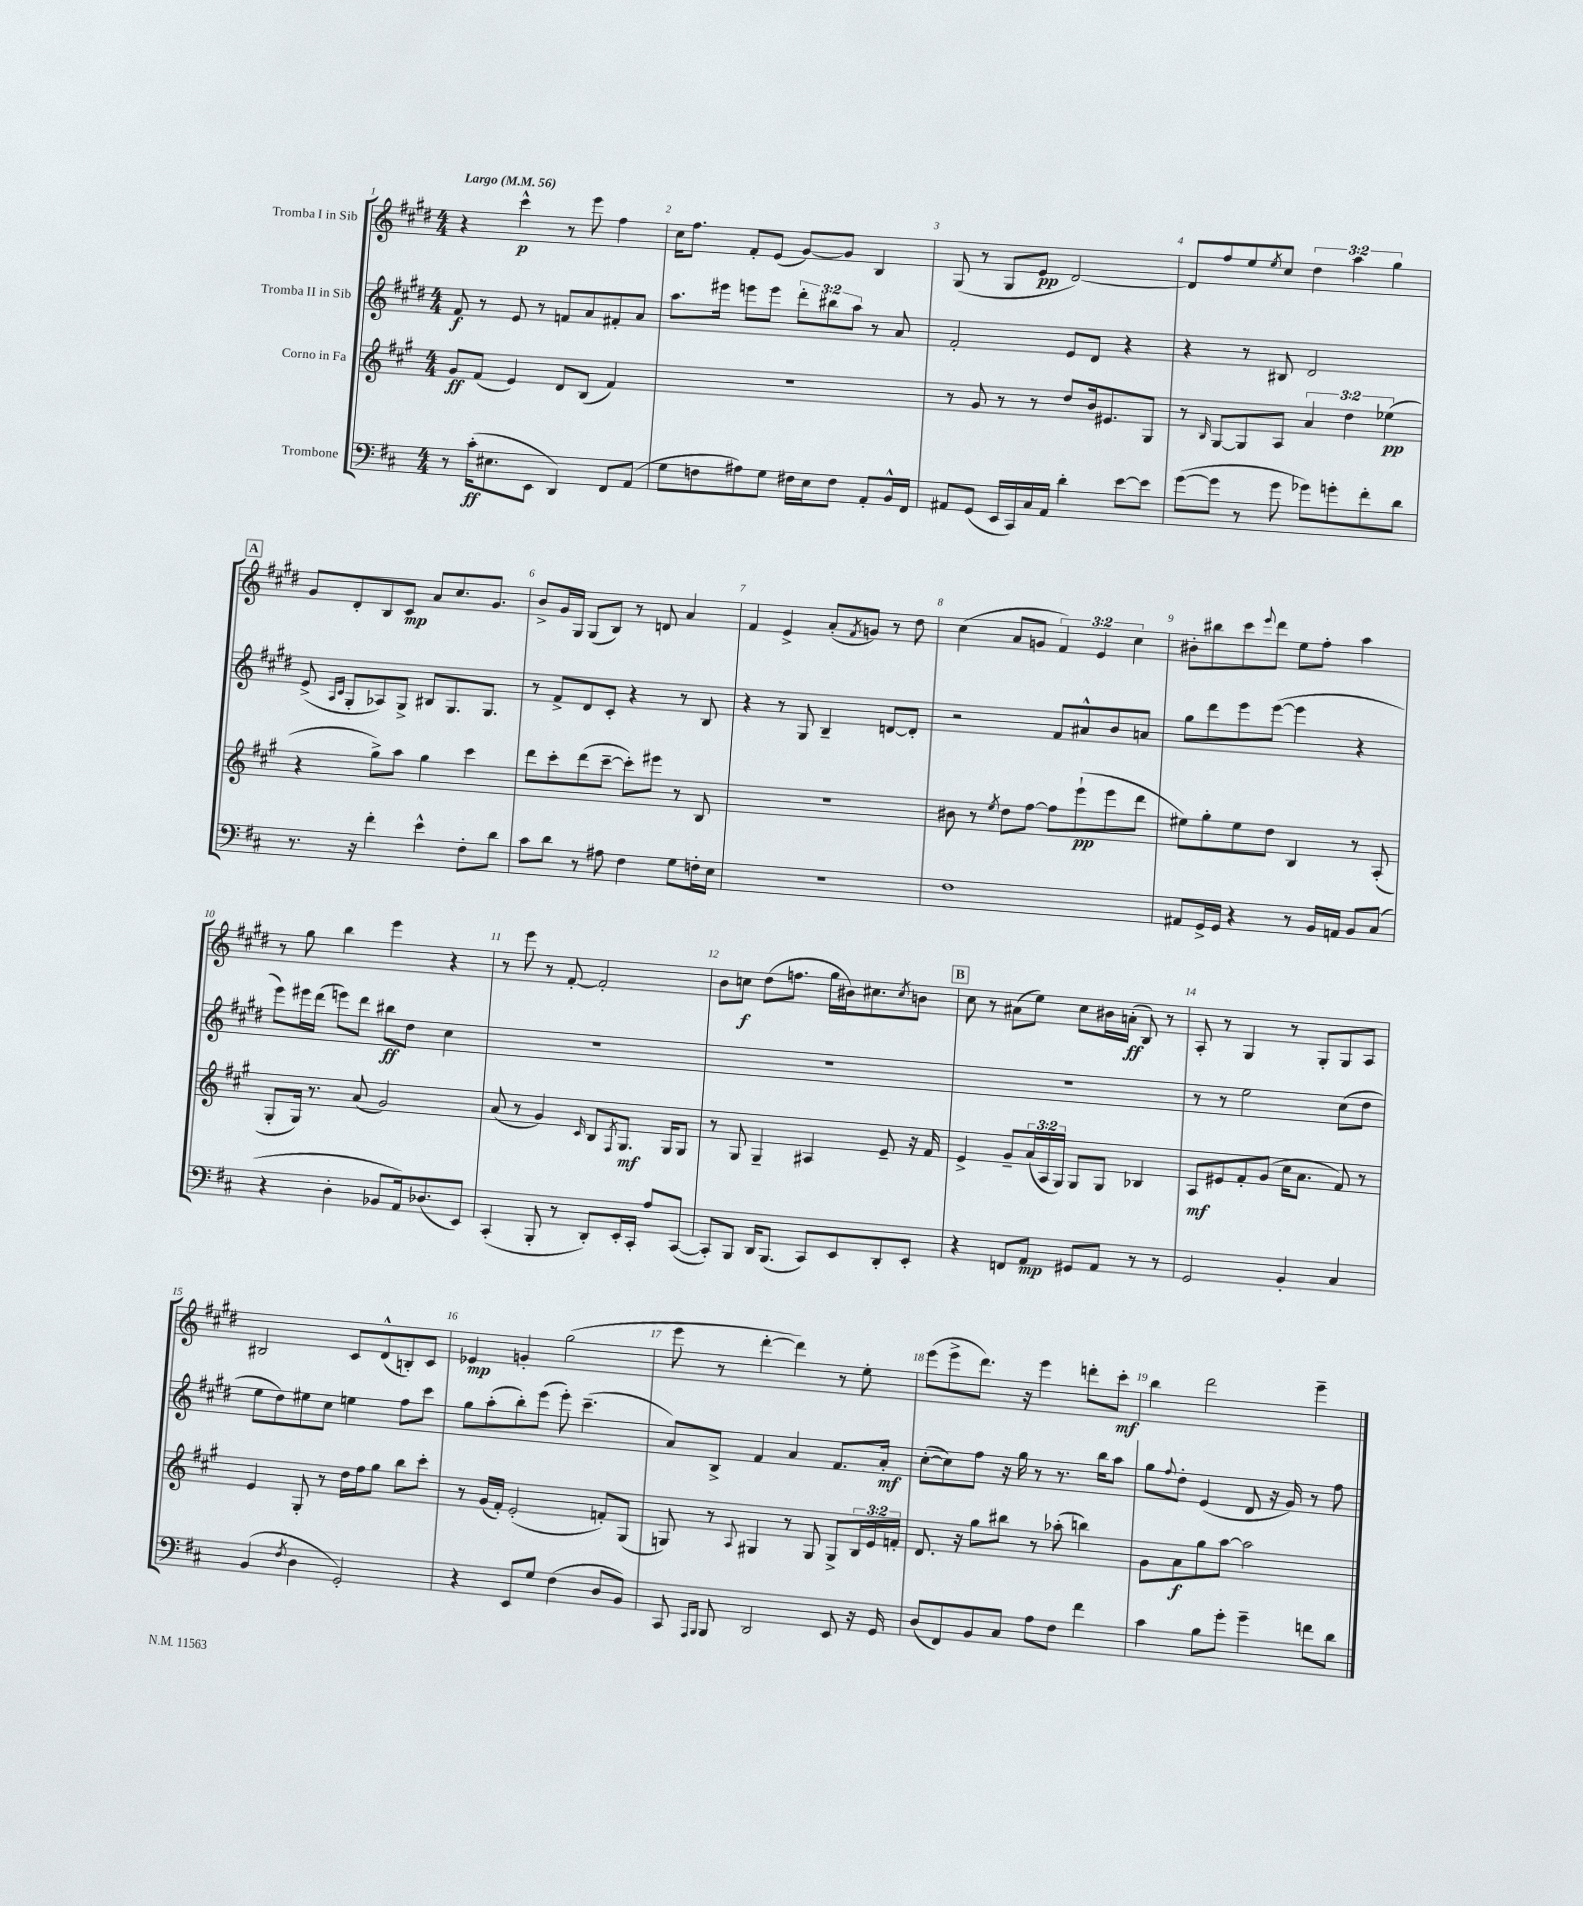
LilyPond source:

<<
\new StaffGroup <<
\new Staff = "s0" \with { instrumentName = "Tromba I in Sib" } {
    \clef treble \key e \major \numericTimeSignature \time 4/4 \override Staff.TupletNumber.text = #tuplet-number::calc-fraction-text \tempo "Largo" 4 = 56
    r4 cis'''4-^\p r8 e'''8 fis''4 |
    cis''16 fis''8. fis'8-. e'8( gis'8~) gis'8 b4 |
    gis8( r8 gis8 e'8\pp dis'2~) |
    dis'8 fis''8 e''8 \acciaccatura { e''8 } cis''8 \tuplet 3/2 { dis''4 a''4 gis''4 } |
    \mark \markup { \box "A" } gis'8 dis'8-. b8 cis'8\mp a'8 cis''8. gis'8. |
    b'8-> gis'16 gis16 gis8( b8) r8 d'8 a'4 |
    fis'4 e'4-> a'8-.( \acciaccatura { fis'8 } g'8) r8 dis''8 |
    cis''4( a'8 g'8 \tuplet 3/2 { fis'4) e'4 cis''4 } |
    bis'8-. bis''8 cis'''8 \appoggiatura { e'''8 } dis'''8 e''8 fis''8-. a''4 |
    r8 gis''8 b''4 e'''4 r4 |
    r8 e'''8 r8 fis'8~-. fis'2-. |
    b'8 c''8\f dis''8( f''8. gis''16 bis'16) cis''8. \acciaccatura { cis''8 } b'8 |
    \mark \markup { \box "B" } cis''8 r8 ais'8( e''8) cis''8 bis'16 a'16-.\ff( b8) r8 |
    a8-. r8 gis4 r8 gis8-. gis8 a8 |
    bis2 cis'8 dis'8-^( b8-.) cis'8 |
    ees'4\mp g'4-. gis''2( |
    e'''8 r8 dis'''4~-. dis'''4) r8 e''8-. |
    e'''8( e'''8-> dis'''8.) r16 e'''4 d'''8-. cis'''8-.\mf |
    b''4 dis'''2 e'''4-- \bar "|." |
}
\new Staff = "s1" \with { instrumentName = "Tromba II in Sib" } {
    \clef treble \key e \major \numericTimeSignature \time 4/4 \override Staff.TupletNumber.text = #tuplet-number::calc-fraction-text
    fis'8\f r8 e'8 r8 f'8 a'8 fis'8-. a'8 |
    a''8. eis'''16 e'''8 e'''8 \tuplet 3/2 { dis'''8-. bis''8 a''8 } r8 a'8 |
    fis'2-. e'8 dis'8 r4 |
    r4 r8 bis8 dis'2 |
    \mark \markup { \box "A" } e'8->( \grace { a16 cis'16 } gis8-. aes8) gis8-> bis8 gis8. gis8. |
    r8 fis'8-> dis'8 cis'8-. r4 r8 b8 |
    r4 r8 gis8 b4-- d'8~ d'8-. |
    r2 fis'8 ais'8-^ b'8 a'8 |
    gis''8 dis'''8 e'''8 e'''8~( e'''4 r4 |
    e'''8) eis'''16 dis'''16( e'''8) dis'''8 bis''8\ff dis''8 cis''4 |
    R1 |
    R1 |
    \mark \markup { \box "B" } R1 |
    r8 r8 e''2 cis''8( dis''8 |
    e''8 dis''8) eis''8 cis''8 e''4 fis''8 cis'''8 |
    gis''8 a''8-.( b''8-.) e'''8( e'''8-.) cis'''4.--( |
    a'8) b8-> fis'4 a'4 fis'8. a'16-.\mf |
    cis''8~-.( cis''8) fis''8 r16 gis''16 r8 r8. b''16 a''8 |
    gis''8 \appoggiatura { fis''8 } dis''8-. e'4( dis'8 r16 gis'16) r8 fis''8 \bar "|." |
}
\new Staff = "s2" \with { instrumentName = "Corno in Fa" } {
    \clef treble \key a \major \numericTimeSignature \time 4/4 \override Staff.TupletNumber.text = #tuplet-number::calc-fraction-text
    gis'8\ff fis'8( e'4) d'8 b8( fis'4) |
    R1 |
    r8 gis'8 r8 r8 d''8 b'16 eis'8. gis8 |
    r8 \grace { b16 } gis8~ gis8 a8 \tuplet 3/2 { a'4 d''4 ees''4\pp( } |
    \mark \markup { \box "A" } r4 gis''8->) a''8 gis''4 cis'''4 |
    d'''8 cis'''8-. d'''8( cis'''8~-- cis'''8-.) eis'''8 r8 b8 |
    r1 |
    bis'8 r8 \acciaccatura { e''8 } d''8 fis''8~ fis''8 e'''8-!\pp( e'''8 d'''8 |
    eis''8) gis''8-. eis''8 d''8 b4 r8 a8-.( |
    gis8-. gis16) r8. a'8( gis'2) |
    a'8( r8 gis'4) \grace { cis'16 } b8 \acciaccatura { fis8 } gis8.\mf gis16 gis8 |
    r8 gis8 gis4-- ais4 e'8-- r16 fis'16 |
    \mark \markup { \box "B" } e'4-> gis'8-- \tuplet 3/2 { a'16( a16 gis16) } gis8 gis8 bes4 |
    a8\mf eis'8 fis'8-. gis'8( cis''16 a'8. fis'8) r8 |
    e'4 gis8-. r8 d''16 fis''16 gis''8 b''8 cis'''8-. |
    r8 gis'16( fis'16-.) e'2-.( f'8-.) gis8( |
    g8) r8 \appoggiatura { a8 } gis4 r8 gis8 gis8-> \tuplet 3/2 { b16 e'16 f'16-. } |
    d'8. r16 gis''8 bis''8 r8 aes''8-.( b''4) |
    gis'8 a'8\f gis''8 a''8~ a''2 \bar "|." |
}
\new Staff = "s3" \with { instrumentName = "Trombone" } {
    \clef bass \key d \major \numericTimeSignature \time 4/4
    r8 cis'16-.\ff( eis8. e,8 d,4) fis,8 a,8( |
    g8 f8 ais8) g8 fis16 e16 fis8 a,8-. b,16-^ fis,16 |
    ais,8 g,8( e,16 cis,16) cis16 ais,16 d'4-. e'8~ e'8 |
    g'8~( g'8 r8 g'8 ges'8) g'8-. fis'8-. d'8 |
    \mark \markup { \box "A" } r8. r16 fis'4-. e'4-^ fis8-. d'8 |
    cis'8 d'8 r8 ais8 fis4 g8 f16-. e16 |
    R1 |
    fis1 |
    ais,8 g,16-> g,16 r4 r8 b,16 a,16 b,8 cis8( |
    r4 d4-. bes,8 a,16) des8.( e,8) |
    cis,4-.( b,,8-. r8 d,8-.) e,16-. cis,16-. a8 cis,8~( |
    cis,8-.) b,,8 d,16 b,,8.( cis,8) e,8 d,8-. e,8-. |
    \mark \markup { \box "B" } r4 f,8 a,8\mp gis,8 a,8 r8 r8 |
    g,2 b,4-. cis4 |
    b,4( \acciaccatura { fis8 } d4 g,2-.) |
    r4 e,8 g8 fis4( d8 b,8) |
    cis,8 \grace { a,,16 b,,16 } b,,8 d,2 e,8 r16 g,16 |
    d8( fis,8) b,8 cis8 a8 fis8 fis'4 |
    cis'4 b8 g'8-. g'4-- f'8 d'8 \bar "|." |
}
>>
>>
\layout { \context { \Score \override BarNumber.break-visibility = ##(#f #t #t) barNumberVisibility = #all-bar-numbers-visible } }
